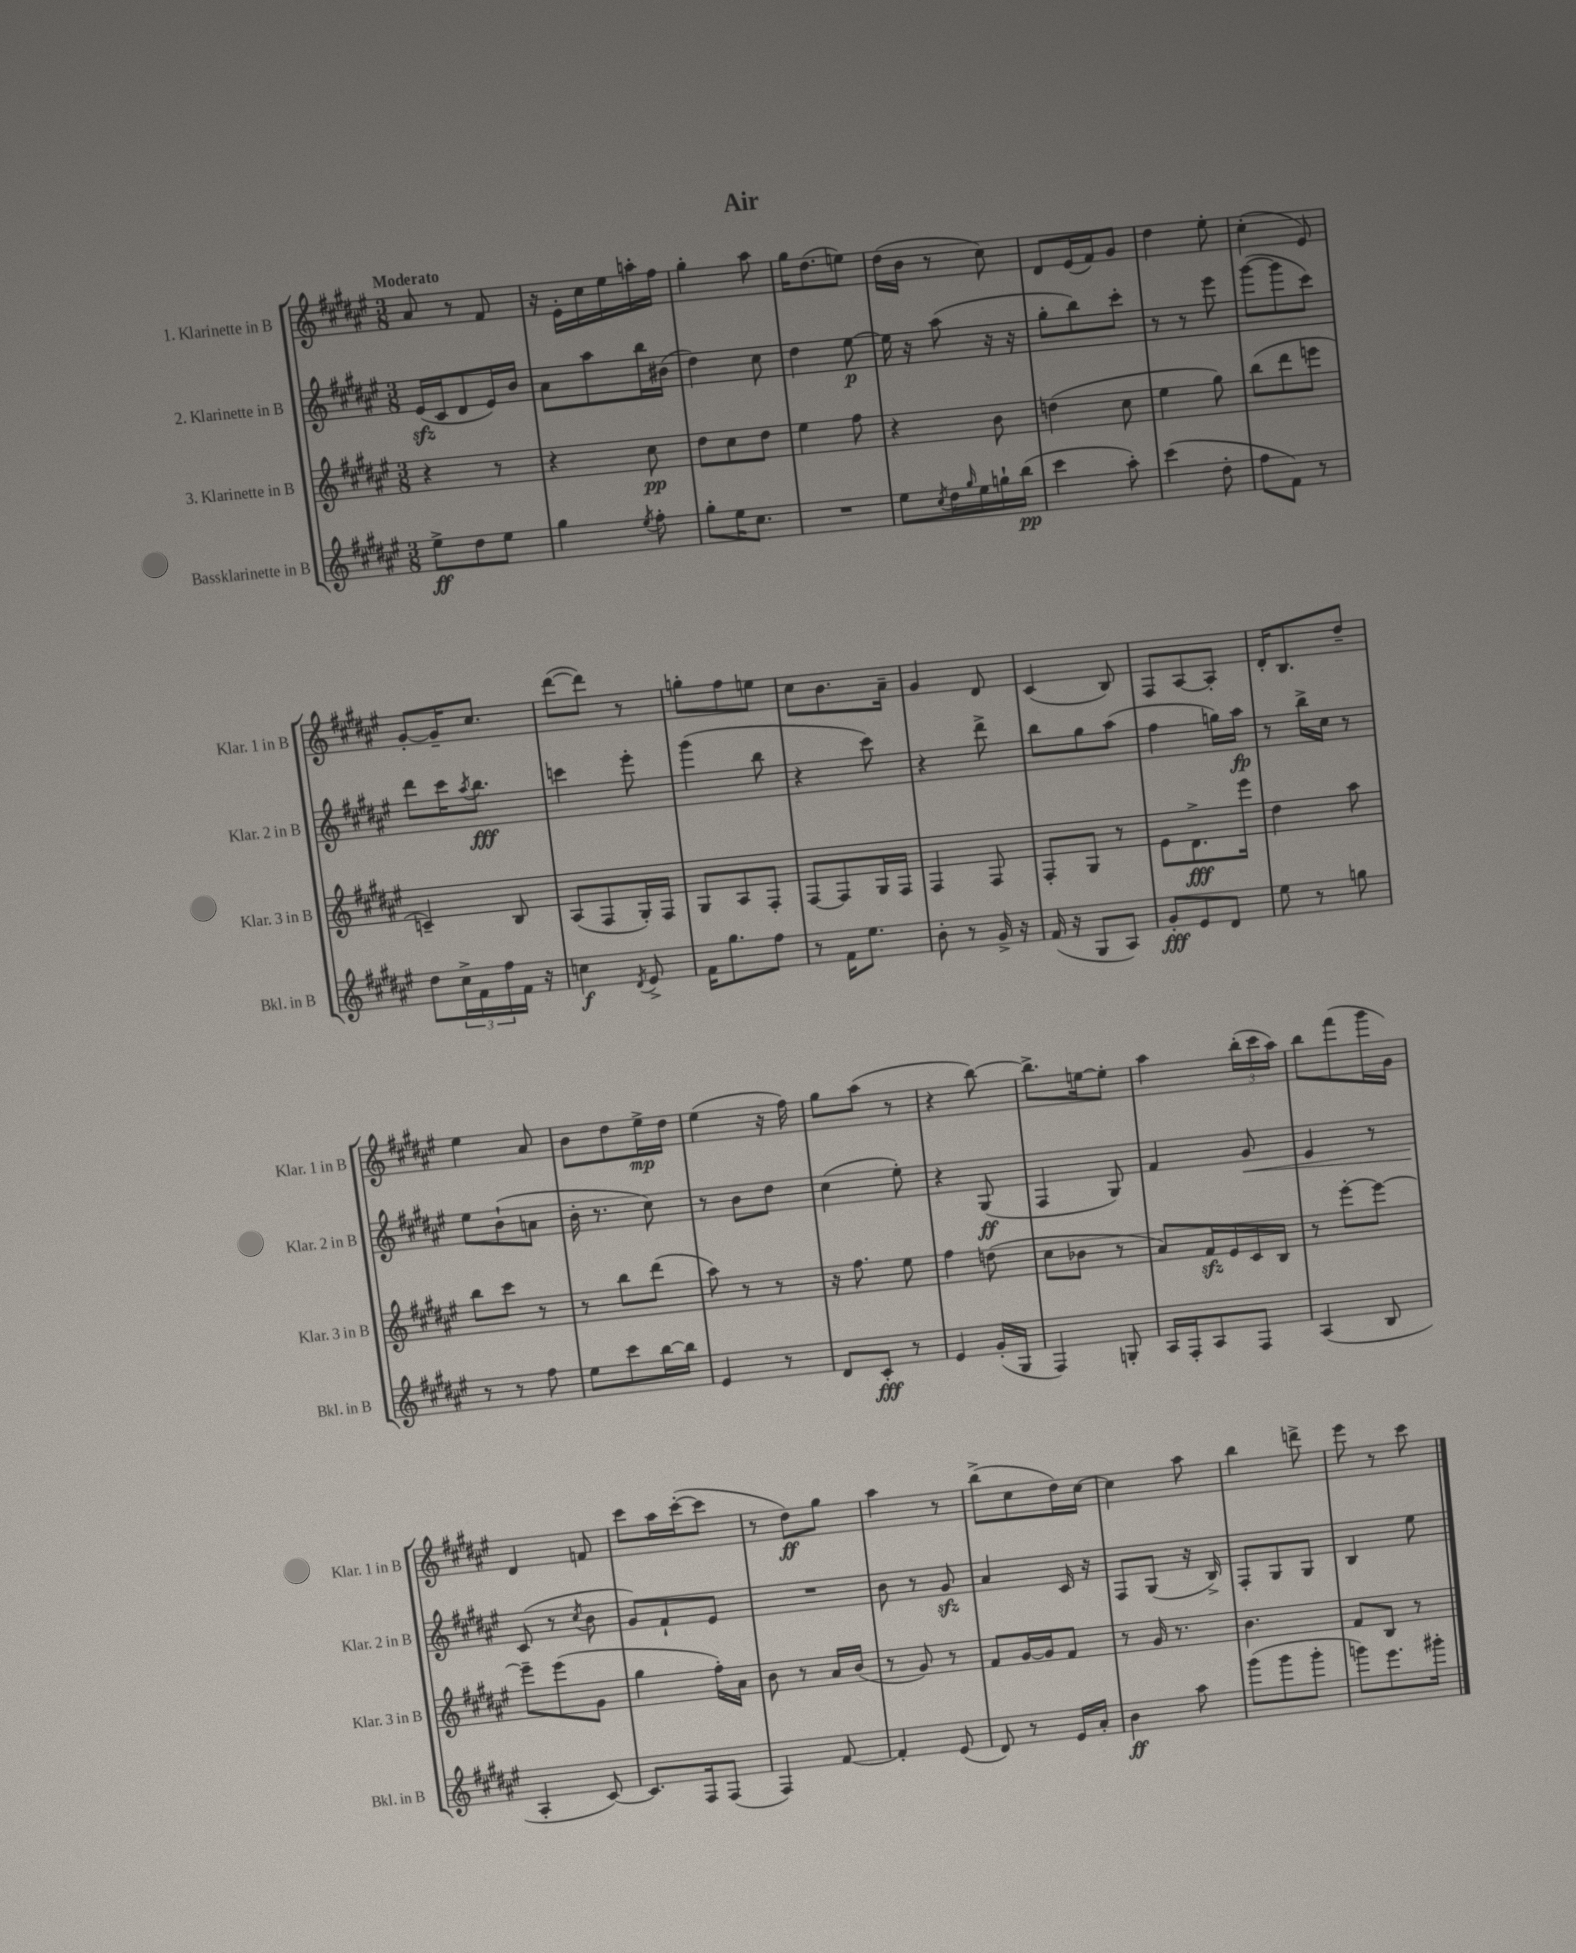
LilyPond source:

\header { title = "Air" }
<<
\new StaffGroup <<
\new Staff = "s0" \with { instrumentName = "1. Klarinette in B" shortInstrumentName = "Klar. 1 in B" } {
    \clef treble \key fis \major \numericTimeSignature \time 3/8 \tempo "Moderato"
    ais'8 r8 fis'8 |
    r16 eis'16-. cis''16 eis''16 a''16-. fis''16 |
    gis''4-. ais''8 |
    gis''16 dis''8.( e''8) |
    dis''16( b'16 r8 cis''8) |
    dis'8 eis'16( fis'16) gis'8 |
    dis''4 eis''8-. |
    cis''4-.( eis'8) |
    gis'8~-. gis'16-- cis''8. |
    dis'''8~( dis'''8) r8 |
    g''8-. fis''8 e''8 |
    cis''8 b'8. ais'16-- |
    gis'4 dis'8 |
    cis'4( b8) |
    fis8 ais8~ ais8-. |
    dis'16-. b8. dis''8-- |
    eis''4 ais'8 |
    b'8 dis''8 eis''16->\mp dis''16 |
    eis''4( r16 fis''16) |
    gis''8 ais''8( r8 |
    r4 b''8~) |
    b''8.-> e''16~ e''8-. |
    ais''4 \tuplet 3/2 { b''16-.( cis'''16 ais''16) } |
    b''8 fis'''8( gis'''16 gis'16) |
    dis'4 f'8 |
    cis'''8 ais''16 cis'''16~-.( cis'''8 |
    r8 dis''8\ff) gis''8 |
    ais''4 r8 |
    b''8->( cis''8 dis''16) cis''16~ |
    cis''4 ais''8 |
    b''4 d'''8-> |
    eis'''8 r8 cis'''8 \bar "|." |
}
\new Staff = "s1" \with { instrumentName = "2. Klarinette in B" shortInstrumentName = "Klar. 2 in B" } {
    \clef treble \key fis \major \numericTimeSignature \time 3/8
    eis'16\sfz( cis'16 dis'8 eis'16) b'16 |
    ais'8 ais''8 b''16 bis'16( |
    dis''4) cis''8 |
    dis''4 eis''8~\p |
    eis''16 r16 ais''8( r16 r16 |
    gis''8-. b''8) cis'''8-. |
    r8 r8 eis'''8 |
    gis'''8~( gis'''8 cis'''8) |
    dis'''8 cis'''16 \acciaccatura { ais''8 } b''8.\fff |
    c'''4 eis'''8-. |
    gis'''4( b''8 |
    r4 cis'''8) |
    r4 dis'''8-> |
    b''8 gis''8 ais''8( |
    fis''4 g''16) ais''16\fp |
    r8 b''16-> cis''16 r8 |
    eis''8 b'8-!( a'8 |
    b'16-. r8. cis''8) |
    r8 b'8 dis''8 |
    cis''4( eis''8-.) |
    r4 gis8\ff( |
    fis4 gis8) |
    fis'4 gis'8\< |
    eis'4 r8 |
    cis'8\!( r8 \acciaccatura { cis''8 } b'8 |
    gis'8) fis'8-! eis'8 |
    R4. |
    b'8 r8 gis'8\sfz |
    ais'4 cis'16 r16 |
    fis8 gis8( r16 b16->) |
    fis8-. gis8 gis8 |
    b4 eis''8 \bar "|." |
}
\new Staff = "s2" \with { instrumentName = "3. Klarinette in B" shortInstrumentName = "Klar. 3 in B" } {
    \clef treble \key fis \major \numericTimeSignature \time 3/8
    r4 r8 |
    r4 cis''8\pp |
    dis''8 cis''8 dis''8 |
    eis''4 fis''8 |
    r4 b'8 |
    d''4( cis''8 |
    eis''4 gis''8) |
    b''8( dis'''8 e'''8 |
    c'4--) b8 |
    ais8( fis8 gis16-.) fis16 |
    gis8 ais8 fis8-. |
    fis8~ fis8 gis16 fis16 |
    fis4 fis8 |
    fis8-. gis8 r8 |
    eis'8 dis'8.->\fff eis'''16 |
    dis''4 ais''8 |
    b''8 cis'''8 r8 |
    r8 b''8 dis'''8( |
    ais''8) r8 r8 |
    r16 fis''8. eis''8 |
    fis''4 d''8( |
    cis''8 bes'8 r8 |
    ais'8) fis'16\sfz eis'16 cis'16 b16 |
    r8 eis'''8~-. eis'''8~ |
    eis'''8-- eis'''8( gis'8 |
    gis''4 fis''16-.) ais'16 |
    b'8 r8 ais'16 b'16( |
    r8 gis'8) r8 |
    fis'8 gis'16~ gis'16 fis'8 |
    r8 gis'16 r8. |
    b'4. |
    fis'8 b8 r8 \bar "|." |
}
\new Staff = "s3" \with { instrumentName = "Bassklarinette in B" shortInstrumentName = "Bkl. in B" } {
    \clef treble \key fis \major \numericTimeSignature \time 3/8
    eis''8->\ff dis''8 eis''8 |
    gis''4 \acciaccatura { eis''8 } fis''8-. |
    gis''8-. eis''16 cis''8. |
    R4. |
    eis''8 \acciaccatura { cis''8 } dis''16 \grace { gis''16 } eis''16 g''16-! b''16\pp( |
    cis'''4 ais''8-.) |
    cis'''4( dis''8-. |
    fis''8 fis'8) r8 |
    dis''8 \tuplet 3/2 { cis''16-> fis'16 fis''16 } fis'16 r16 |
    c''4\f \acciaccatura { dis'8 } eis'8-> |
    fis'16 gis''8. fis''8 |
    r8 fis'16 eis''8. |
    b'8-. r8 gis'16-> r16 |
    fis'16( r16 gis8 ais8) |
    gis'8-.\fff eis'8 dis'8 |
    eis''8 r8 g''8 |
    r8 r8 fis''8 |
    eis''8 cis'''8 b''16~ b''16 |
    eis'4 r8 |
    dis'8 cis'8-.\fff r8 |
    eis'4 gis'16-.( gis16 |
    fis4) g8-. |
    ais16 fis16-. ais8 fis8 |
    ais4( b8 |
    ais4-. cis'8~) |
    cis'8. fis16 fis8( |
    fis4) fis'8~ |
    fis'4-. eis'8( |
    dis'8) r8 eis'16 ais'16-. |
    b'4\ff ais''8 |
    gis'''8( gis'''8 gis'''8-. |
    g'''8) eis'''8. gis'''16-. \bar "|." |
}
>>
>>
\layout { \context { \Score \remove "Bar_number_engraver" } }
